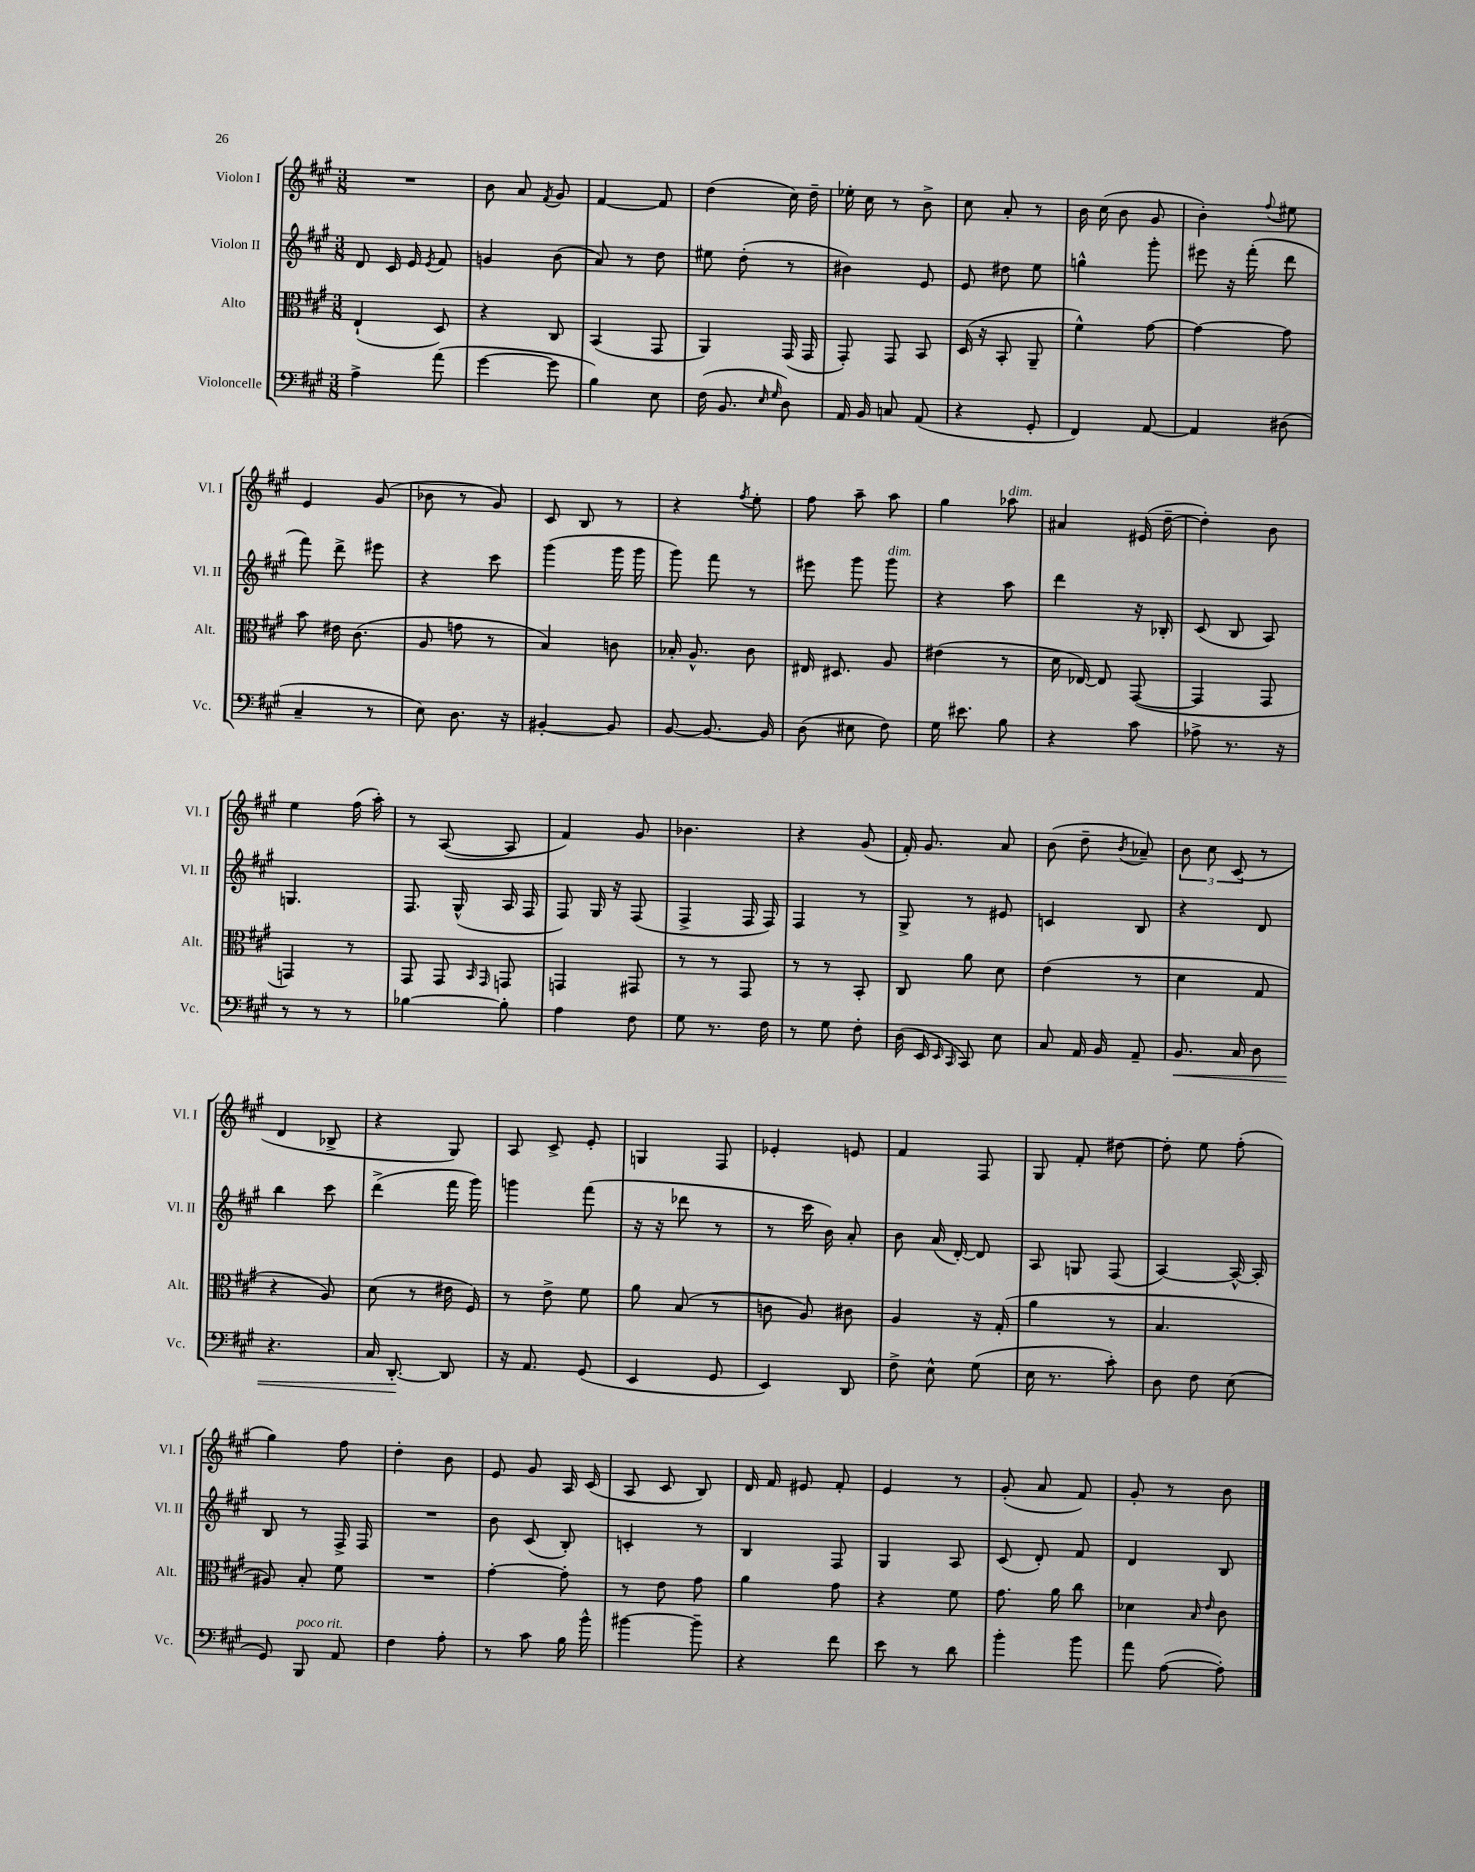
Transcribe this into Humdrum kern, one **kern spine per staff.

**kern	**dynam	**kern	**kern	**kern
*part4	*part4	*part3	*part2	*part1
*staff4	*staff4	*staff3	*staff2	*staff1
*I"Violoncelle	*	*I"Alto	*I"Violon II	*I"Violon I
*I'Vc.	*	*I'Alt.	*I'Vl. II	*I'Vl. I
*clefF4	*	*clefC3	*clefG2	*clefG2
*k[f#c#g#]	*	*k[f#c#g#]	*k[f#c#g#]	*k[f#c#g#]
*M3/8	*	*M3/8	*M3/8	*M3/8
=1	=1	=1	=1	=1
4A^\	.	(4E`/	8d/	4.r
.	.	.	16c#/	.
.	.	.	16e/	.
.	.	.	8qe/	.
(8a\	.	8D/)	8f#/	.
=2	=2	=2	=2	=2
[4g#\	.	4r	4gn/	8b\
.	.	.	.	8a/
.	.	.	.	8qf#/
8g#\]	.	8C#/	(8b\	8g#/
=3	=3	=3	=3	=3
4B\)	.	(4BB/	8a/)	[4f#/
.	.	.	8r	.
8E\	.	8GG#/	8dd\	8f#/]
=4	=4	=4	=4	=4
(16F#\	.	4AA/)	8ee#X\	(4dd\
8.BB/	.	.	.	.
.	.	.	(8dd'\	.
16qqE/	.	.	.	.
16qqG#/	.	.	.	.
8D\)	.	(16GG#/	8r	16cc#\)
.	.	16GG#/	.	16dd~\
=5	=5	=5	=5	=5
16AA/	.	8GG#'/)	4b#X\)	16ee-X'\
16BB/	.	.	.	16cc#\
8Cn/	.	8GG#/	.	8r
(8AA/	.	8BB/	8e/	8b^\
=6	=6	=6	=6	=6
4r	.	(16D/	8e/	8cc#\
.	.	16r	.	.
.	.	8BB'/	8dd#X\	8a'/
8GG#'/	.	8AA~/	8ee\	8r
=7	=7	=7	=7	=7
4FF#/)	.	4f#^^\)	4ggn^^\	16b\
.	.	.	.	(16cc#\
.	.	.	.	8b\
[8AA/	.	[8g#\	8ggg#'\	8g#/
=8	=8	=8	=8	=8
4AA/]	.	4g#\_	8eee#X\	4b'\)
.	.	.	16r	.
.	.	.	(16fff#'\	.
.	.	.	.	8qqff#/
(8D#X\	.	8g#\]	8ddd\	8ee#X\
!!LO:LB:g=z
=9	=9	=9	=9	=9
4C#~/	.	8b\	8fff#\)	4e/
.	.	16e#X\	8ddd^\	.
.	.	(8.c#\	.	.
8r	.	.	8eee#X\	(8g#/
=10	=10	=10	=10	=10
8E\)	.	8A/	4r	8b-X\
8.D\	.	8gn\	.	8r
.	.	8r	8ccc#\	8g#/)
16r	.	.	.	.
=11	=11	=11	=11	=11
[4BB#X'/	.	4B/)	(4ggg#\	8c#/
.	.	.	.	8B/
8BB#/]	.	8cn\	16ggg#\	8r
.	.	.	16ggg#\	.
=12	=12	=12	=12	=12
[8BB/	.	16B-X'/	8ggg#\)	4r
.	.	8.A^^/	.	.
8.BB/_	.	.	8fff#\	.
.	.	.	.	8qff#/
.	.	8c#\	8r	8ee'\
16BB/]	.	.	.	.
=13	=13	=13	=13	=13
(8D\	.	16E#X/	8eee#X\	8ff#\
.	.	8.D#X/	.	.
8E#X\	.	.	8ggg#\	8aa~\
!	!	!	!LO:TX:a:i:t=dim.	!
8F#\)	.	8A/	8ggg#\	8aa\
=14	=14	=14	=14	=14
16G#\	.	(4e#X\	4r	4gg#\
8.e#X\	.	.	.	.
!	!	!	!	!LO:TX:a:i:t=dim.
8B\	.	8r	8aa\	8aa-X\
=15	=15	=15	=15	=15
4r	.	16d\	4ddd\	4a#X/
.	.	[16E-X/)	.	.
.	.	8E-/]	.	.
8c#\	.	([8GG#/	16r	(16e#X/
.	.	.	16B-X'/	[16dd~\
=16	=16	=16	=16	=16
8A-X^\	.	4GG#/]	(8c#/	4dd'\])
8.r	.	.	8B/	.
.	.	8GG#/	8A/)	8b\
16r	.	.	.	.
!!LO:LB:g=z
=17	=17	=17	=17	=17
8r	.	4GGn/)	4.Gn/	4ee\
8r	.	.	.	.
8r	.	8r	.	(16ff#\
.	.	.	.	16aa'\)
=18	=18	=18	=18	=18
[4B-X\	.	8GG#/	8.F#/	8r
.	.	8GG#/	.	([8A/
.	.	.	(16G#^^/	.
.	.	16qqBB/	.	.
.	.	16qqGG#/	.	.
8B-'\]	.	8GGn/	16A/	8A/]
.	.	.	16F#/	.
=19	=19	=19	=19	=19
4A\	.	4GGn/	8F#/)	4f#/)
.	.	.	16G#/	.
.	.	.	16r	.
8F#\	.	8GG#X/	(8F#/	8g#/
=20	=20	=20	=20	=20
8G#\	.	8r	4F#^/	4.b-X\
8.r	.	8r	.	.
.	.	8GG#/	16F#/	.
16F#\	.	.	16F#/)	.
=21	=21	=21	=21	=21
8r	.	8r	4F#/	4r
8G#\	.	8r	.	.
8F#'\	.	8BB'/	8r	(8g#/
=22	=22	=22	=22	=22
(16D\	.	8C#/	8G#^/	16f#'/)
16EE/	.	.	.	8.g#/
16qqEE/	.	.	.	.
16qqCC#/	.	.	.	.
8CC#/)	.	8a\	8r	.
8E\	.	8d\	8e#X/	8a/
=23	=23	=23	=23	=23
8C#/	.	(4e\	4cn/	(8b\
16AA/	.	.	.	8dd~\
16BB/	.	.	.	.
.	.	.	.	8qb/
8AA~/	.	8r	8B/	8a-X~/)
=24	=24	=24	=24	=24
!	!LO:HP:b	!	!	!
8.BB/	<	4d\	4r	12b\
.	.	.	.	12cc#\
.	.	.	.	(12c#/
16C#/	.	.	.	.
8D\	.	8G#/	8d/	8r
!!LO:LB:g=z
=25	=25	=25	=25	=25
4.r	.	4r	4bb\	4d/
.	.	8A/)	8ccc#\	8B-X^/
=26	=26	=26	=26	=26
16C#/	.	(8d\	(4ddd^\	4r
[8.DD'/	.	.	.	.
.	.	8r	.	.
8DD/]	[	16e#X\	16fff#\	8G#/)
.	.	16F#/)	16ggg#\)	.
=27	=27	=27	=27	=27
16r	.	8r	4gggn\	8A/
8.AA/	.	.	.	.
.	.	8e^\	.	8c#^/
(8GG#/	.	8f#\	(8fff#\	8e'/
=28	=28	=28	=28	=28
4EE/	.	8a\	16r	4Gn/
.	.	.	16r	.
.	.	(8B/	8ddd-X\	.
8GG#/	.	8r	8r	8F#/
=29	=29	=29	=29	=29
4EE/)	.	8cn\	8r	4e-X'/
.	.	8A/)	16ccc#\	.
.	.	.	16b\)	.
8DD/	.	8c#X\	8a'/	8en/
=30	=30	=30	=30	=30
8F#^\	.	4A/	8b\	4f#/
8E^^\	.	.	(16a/	.
.	.	.	[16d'/)	.
(8G#\	.	16r	8d/]	8F#/
.	.	(16G#'/	.	.
=31	=31	=31	=31	=31
16E\	.	4a\	8A/	8G#/
8.r	.	.	.	.
.	.	.	8Gn/	8f#'/
8c#'\)	.	8r	(8F#/	[8dd#X\
=32	=32	=32	=32	=32
8D\	.	4.B/	[4A/)	8dd#'\]
8F#\	.	.	.	8ee\
(8E\	.	.	16A^^/_	(8ff#'\
.	.	.	16A'/]	.
!!LO:LB:g=z
=33	=33	=33	=33	=33
8GG#/)	.	8A#X/)	8B/	4gg#\)
!LO:TX:a:i:t=poco rit.	!	!	!	!
8BBB/	.	8B'/	8r	.
8AA/	.	8f#\	16F#^/	8ff#\
.	.	.	16F#/	.
=34	=34	=34	=34	=34
4F#\	.	4.r	4.r	4dd'\
8A'\	.	.	.	8b\
=35	=35	=35	=35	=35
8r	.	[4g#'\	8b\	8e/
8c#\	.	.	(8c#/	8g#/
16B\	.	8g#'\]	8B'/)	16A/
16b^^\	.	.	.	(16c#/
=36	=36	=36	=36	=36
[4b#X\	.	8r	4cn'/	8A/
.	.	8e\	.	8c#/
8b#~\]	.	8g#\	8r	8B/)
=37	=37	=37	=37	=37
4r	.	4a\	4B/	16d/
.	.	.	.	16f#/
.	.	.	.	8e#X/
8f#\	.	8g#\	8F#/	8f#'/
=38	=38	=38	=38	=38
8e\	.	4r	4G#/	4e/
8r	.	.	.	.
8d\	.	8f#\	8A/	8r
=39	=39	=39	=39	=39
4b'\	.	8.g#\	(8c#/	(8g#'/
.	.	.	8d'/)	8a/
.	.	16a\	.	.
8b\	.	8cc#\	8f#/	8f#/)
=40	=40	=40	=40	=40
8a\	.	4d-X\	4d/	8g#'/
([8A\	.	.	.	8r
.	.	16qqB/	.	.
.	.	16qqe/	.	.
8A'\])	.	8c#\	8B/	8b\
==	==	==	==	==
*-	*-	*-	*-	*-
